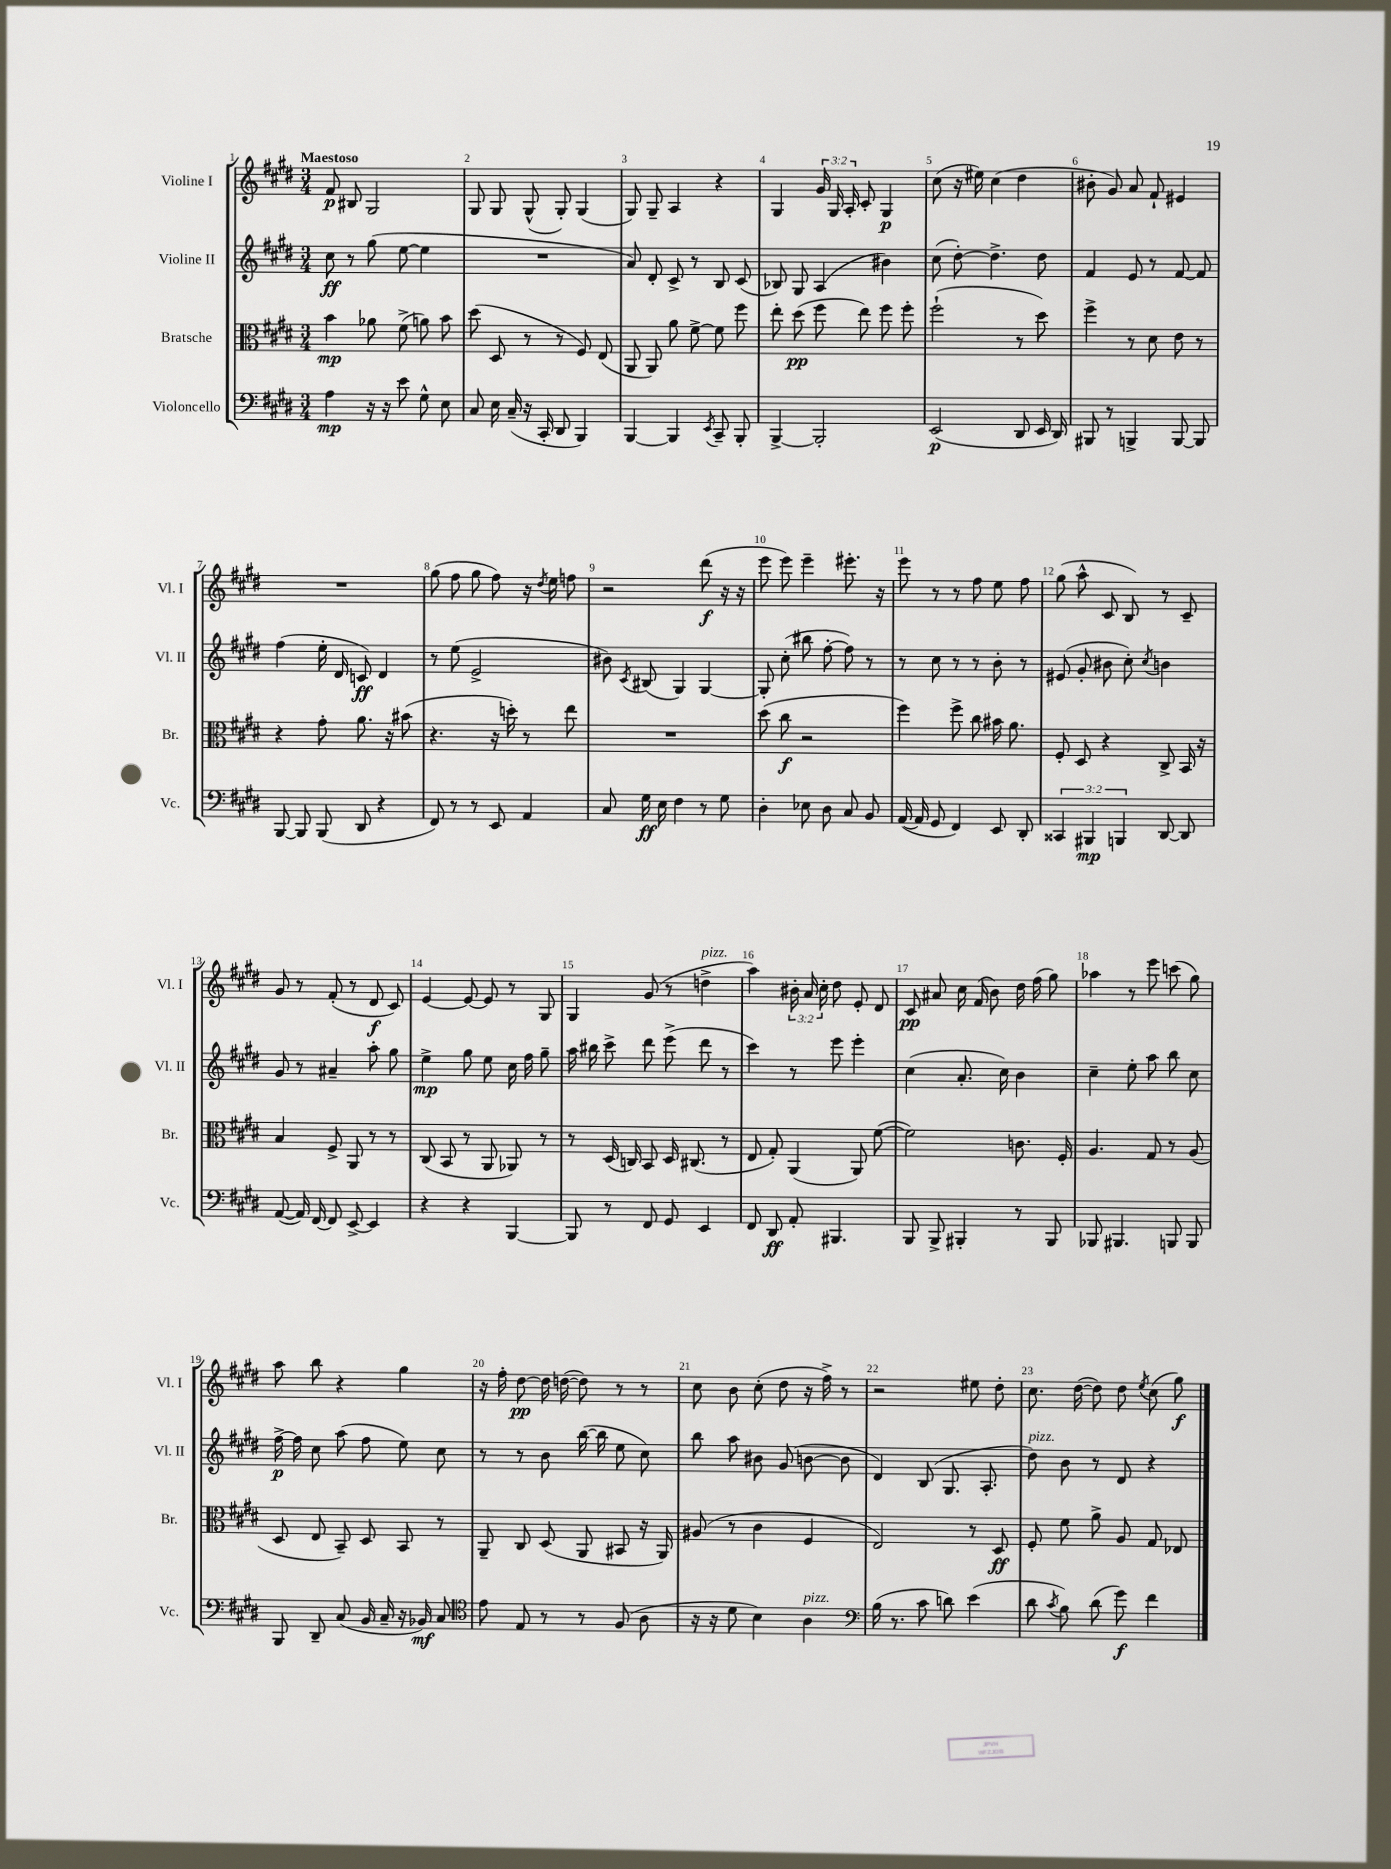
<<
\new StaffGroup <<
\new Staff = "s0" \with { instrumentName = "Violine I" shortInstrumentName = "Vl. I" } {
    \clef treble \key e \major \numericTimeSignature \time 3/4 \override Staff.TupletNumber.text = #tuplet-number::calc-fraction-text \tempo "Maestoso"
    \autoBeamOff fis'8\p bis8 gis2 |
    gis8 gis8 gis8-^( gis8-.) gis4( |
    gis8) gis8-- a4 r4 |
    gis4 \tuplet 3/2 { gis'16 gis16 a16-. } cis'8-. gis4\p |
    cis''8( r16 eis''16) cis''4( dis''4 |
    bis'8-. gis'8) a'8 fis'8-! eis'4 |
    R2. |
    gis''8( fis''8 gis''8 fis''8) r16 \acciaccatura { dis''8 } e''16 f''8 |
    r2 dis'''8\f( r16 r16 |
    e'''8 e'''8) e'''4-- eis'''8.-. r16 |
    e'''8 r8 r8 fis''8 e''8 fis''8 |
    gis''8( a''8-^ cis'8 b8) r8 cis'8-- |
    gis'8 r8 fis'8-.( r8 dis'8\f cis'8) |
    e'4~ e'8~ e'8 r8 gis8 |
    gis4 gis'8( r8 d''4->^\markup { \italic "pizz." } |
    a''4) \tuplet 3/2 { bis'16-. a'16 cis''16-. } dis''8 e'8-. dis'8 |
    cis'8\pp ais'8 cis''16 fis'16( b'8) dis''16 fis''16( gis''8) |
    aes''4 r8 e'''8 c'''8( gis''8) |
    a''8 b''8 r4 gis''4 |
    r16 fis''16-. dis''8~\pp dis''16 d''16~( d''8) r8 r8 |
    cis''8 b'8 cis''8-.( dis''8 r16 fis''16->) r8 |
    r2 eis''8 dis''8-. |
    cis''8. dis''16~( dis''8) dis''8 \acciaccatura { e''8 } cis''8( gis''8\f) \bar "|." |
}
\new Staff = "s1" \with { instrumentName = "Violine II" shortInstrumentName = "Vl. II" } {
    \clef treble \key e \major \numericTimeSignature \time 3/4
    \autoBeamOff cis''8\ff r8 gis''8( e''8~ e''4 |
    R2. |
    a'8) dis'8-. cis'8-> r8 b8 cis'8( |
    bes8) gis8 a4( bis'4) |
    cis''8( dis''8~-.) dis''4.-> dis''8 |
    fis'4 e'8 r8 fis'8~ fis'8 |
    fis''4( e''16-. dis'16 c'8\ff) dis'4 |
    r8 e''8( e'2-> |
    bis'8) \acciaccatura { cis'8 } bis8( gis4) gis4~ |
    gis8-. cis''8-.( bis''8 fis''8~-. fis''8) r8 |
    r8 cis''8 r8 r8 b'8-. r8 |
    eis'8( gis'8-. bis'8 cis''8-.) \acciaccatura { cis''8 } b'4 |
    gis'8 r8 ais'4-- a''8-. gis''8 |
    e''4->\mp gis''8 e''8 cis''16 fis''16 gis''8-- |
    a''16 bis''16 cis'''8-> dis'''8 e'''8->( dis'''8 r8 |
    cis'''4) r8 e'''8 e'''4-. |
    cis''4( a'8.-. cis''16) b'4 |
    cis''4-- e''8-. a''8 b''8 cis''8 |
    fis''16~->\p fis''16 cis''8 a''8( fis''8 e''8) cis''8 |
    r8 r8 b'8 b''16~( b''16 e''8 cis''8) |
    b''8 a''8 bis'8 gis'8( b'8~ b'8 |
    dis'4) b8( gis8. a8.-. |
    dis''8^\markup { \italic "pizz." }) b'8 r8 dis'8 r4 \bar "|." |
}
\new Staff = "s2" \with { instrumentName = "Bratsche" shortInstrumentName = "Br." } {
    \clef alto \key e \major \numericTimeSignature \time 3/4
    \autoBeamOff b'4\mp aes'8 fis'8->( a'8) b'8 |
    dis''8( dis8 r8 r8 fis8) e8( |
    a,8 a,8) a'8 fis'8~-> fis'8 fis''8 |
    e''8-. dis''8\pp( fis''8 e''8) fis''8 fis''8-. |
    fis''2-!( r8 dis''8) |
    fis''4-> r8 dis'8 e'8 r8 |
    r4 gis'8-. a'8. r16 bis'8( |
    r4. r16 d''16-.) r8 e''8 |
    R2. |
    dis''8( cis''8\f r2 |
    fis''4) fis''8-> cis''8 bis'16 a'8. |
    fis8-. dis8 r4 cis8-> b,16 r16 |
    b4 fis8-> a,8 r8 r8 |
    cis8( b,8 r8 a,8 aes,8) r8 |
    r8 dis16( c16) b,8 dis16 cis8.( r8 |
    e8 gis8-.) a,4( a,8) fis'8~( |
    fis'2) c'8. fis16-. |
    a4. gis8 r8 a8( |
    dis8 e8 b,8--) dis8 b,8 r8 |
    a,8-- cis8 dis8( a,8 bis,8 r16 a,16) |
    ais8( r8 cis'4 fis4 |
    e2) r8 dis8\ff |
    fis8-. fis'8 a'8-> a8 gis8 ees8 \bar "|." |
}
\new Staff = "s3" \with { instrumentName = "Violoncello" shortInstrumentName = "Vc." } {
    \clef bass \key e \major \numericTimeSignature \time 3/4 \override Staff.TupletNumber.text = #tuplet-number::calc-fraction-text
    \autoBeamOff a4\mp r16 r16 e'8 gis8-^ e8 |
    cis8 e16 cis16--( r16 cis,16-. dis,8 b,,4) |
    b,,4~ b,,4 \acciaccatura { e,8 } cis,8-- b,,8-. |
    b,,4~-> b,,2-. |
    e,2\p( dis,8 e,16 dis,16) |
    bis,,8 r8 b,,4-> b,,8~ b,,8 |
    b,,8~ b,,8 b,,8( dis,8 r4 |
    fis,8) r8 r8 e,8 a,4 |
    cis8 gis16\ff e16 fis4 r8 gis8 |
    dis4-. ees8 dis8 cis8 b,8 |
    a,16~( a,16 gis,8 fis,4) e,8 dis,8-. |
    \tuplet 3/2 { cisis,4 bis,,4\mp b,,4 } dis,8~ dis,8 |
    a,8~( a,16) fis,16~ fis,8 e,8~-> e,4 |
    r4 r4 b,,4~ |
    b,,8 r8 fis,8 gis,8 e,4 |
    fis,8 dis,8\ff a,8-. bis,,4. |
    b,,8 b,,8-> bis,,4-. r8 bis,,8 |
    bes,,8 bis,,4. b,,8 b,,8 |
    b,,8 dis,8-- cis8( b,16 cis16-- r16 bes,16\mf) cis8 |
    \clef tenor e'8 e8 r8 r8 fis8( a8 |
    r16 r16 dis'8 b4) a4^\markup { \italic "pizz." } |
    \clef bass b16( r8. cis'8 d'8) e'4( |
    dis'8 \acciaccatura { cis'8 } b8) dis'8( gis'8\f) fis'4 \bar "|." |
}
>>
>>
\layout { \context { \Score \override BarNumber.break-visibility = ##(#f #t #t) barNumberVisibility = #all-bar-numbers-visible } }
